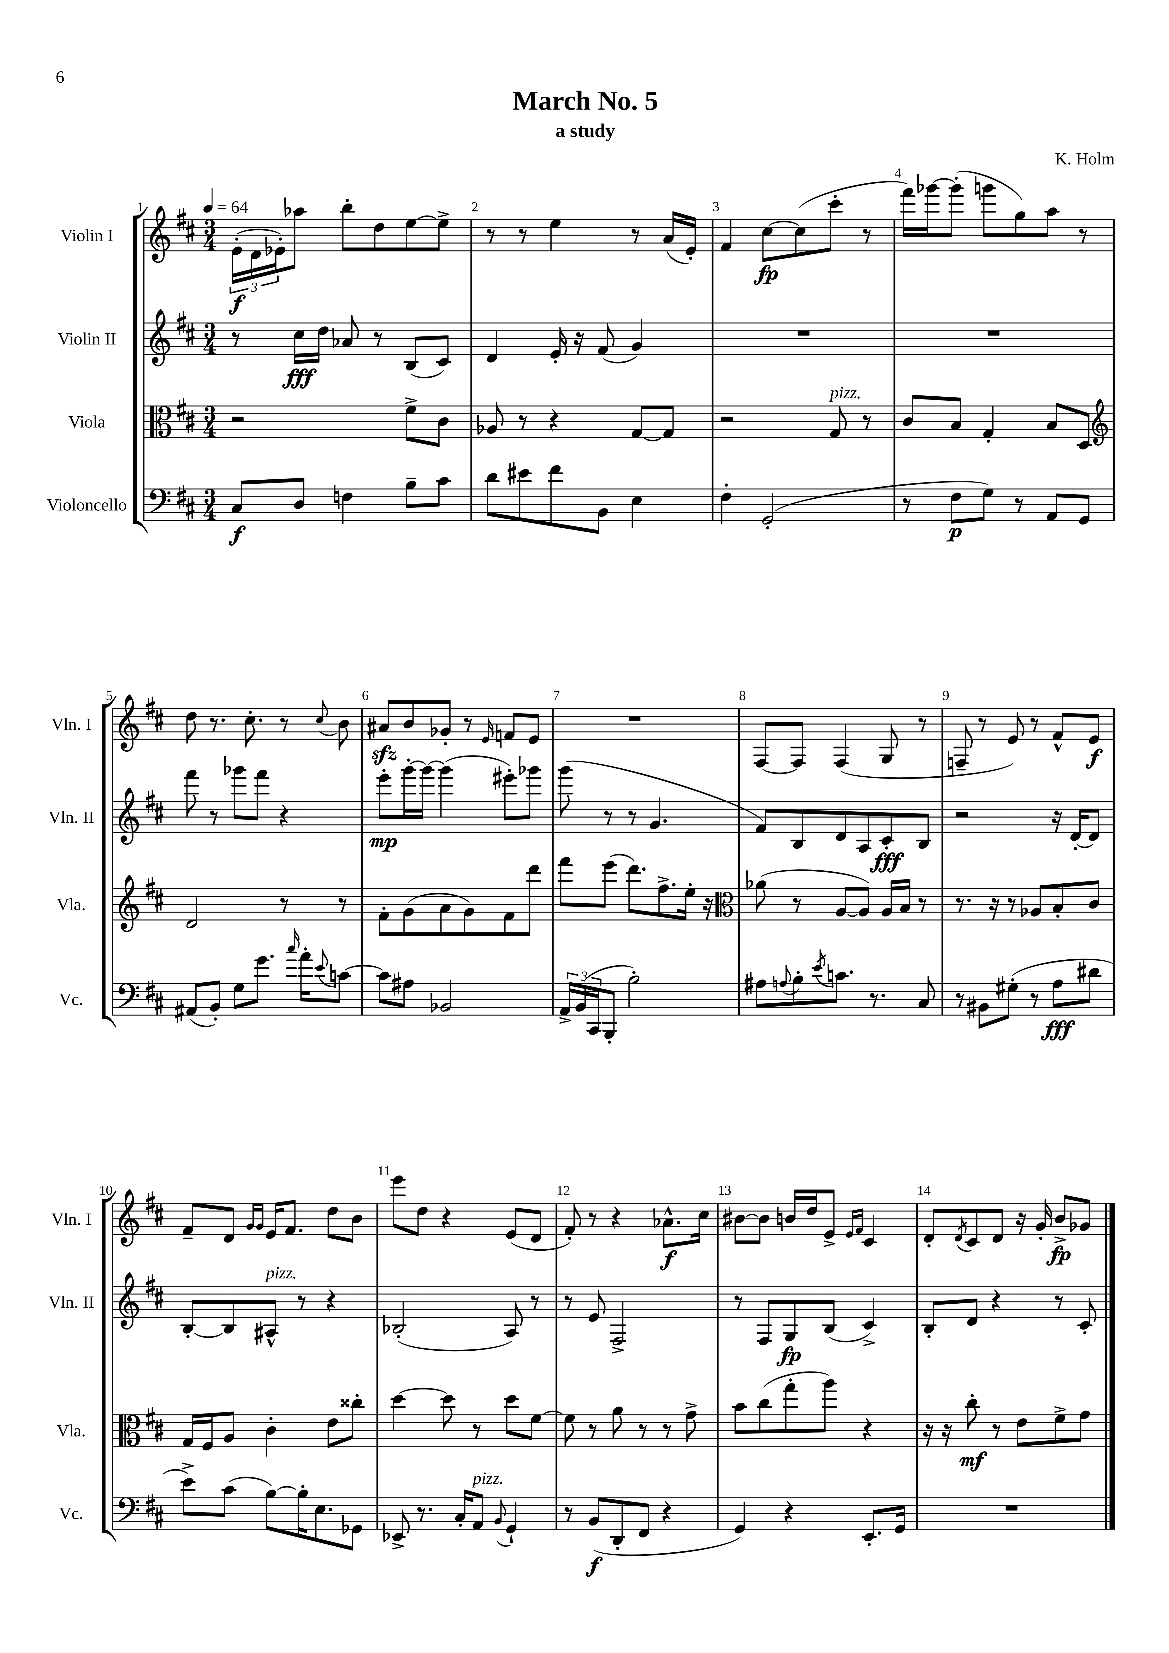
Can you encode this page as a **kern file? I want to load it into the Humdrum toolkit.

**kern	**kern	**kern	**kern
*staff4	*staff3	*staff2	*staff1
*clefF4	*clefC3	*clefG2	*clefG2
*k[f#c#]	*k[f#c#]	*k[f#c#]	*k[f#c#]
*M3/4	*M3/4	*M3/4	*M3/4
*MM64	*MM64	*MM64	*MM64
8C#	2r	8r	(24e'
.	.	.	24d
.	.	.	24e-')
8D	.	16cc#	8aa-
.	.	16dd	.
4F	.	8a-	8bb'
.	.	8r	8dd
8B~	8f#^	(8B	[8ee
8c#	8c#	8c#)	8ee^]
=	=	=	=
8d	8A-	4d	8r
8e#	8r	.	8r
8f#	4r	16e'	4ee
.	.	16r	.
8BB	.	(8f#	.
4E	[8G	4g)	8r
.	8G]	.	(16a
.	.	.	16e')
=	=	=	=
4F#'	2r	2.r	4f#
(2GG'	.	.	[8cc#
.	.	.	(8cc#]
.	8G	.	8ccc#'
.	8r	.	8r
=	=	=	=
8r	8c#	2.r	16fff#)
.	.	.	[16ggg-
8F#	8B	.	(8ggg-']
8G)	4G'	.	8ggg
8r	.	.	8gg)
8AA	8B	.	8aa
8GG	8D	.	8r
=	=	=	=
*	*clefG2	*	*
(8AA#	2d	8fff#	8dd
8BB')	.	8r	8.r
8G	.	8ggg-	.
.	.	.	8.cc#'
8.g	.	8fff#	.
.	8r	4r	8r
16qqcc#	.	.	.
16a'	.	.	.
8qqe	.	.	8qqcc#
[8c	8r	.	8b
=	=	=	=
8c]	8f#'	8eee'	8a#
8A#	(8g	[16ggg'	8b
.	.	16ggg_	.
2BB-	8a	(4ggg]	8g-'
.	8g)	.	8r
.	.	.	16qqe
.	8f#	8eee#')	8f
.	8ddd	8ggg-	8e
=	=	=	=
24AA^	8fff#	(8ggg	2.r
(24BB	.	.	.
24CC#	.	.	.
8BBB'	(8eee	8r	.
2B')	8.ddd)	8r	.
.	.	4.g	.
.	8.ff#^	.	.
.	16ee'	.	.
.	16r	.	.
=	=	=	=
*	*clefC3	*	*
8A#	(8a-	8f#)	[8F#
8qqA	.	.	.
8B'	8r	8B	8F#]
8qe	.	.	.
8.c	[8A	8d	(4F#
.	8A])	8A	.
8.r	.	.	.
.	16A	8c#'	8G
.	16B	.	.
8C#	8r	8B	8r
=	=	=	=
8r	8.r	2r	8F~
8BB#	.	.	8r
.	16r	.	.
(8G#'	8r	.	8e)
8r	8A-	.	8r
8A	8B'	16r	8f#^^
.	.	[16d'	.
8d#	8c#	8d]	8e
=	=	=	=
8e^)	16G	[8B'	8f#~
.	16F#	.	.
(8c#	8A	8B]	8d
.	.	.	16qqg
.	.	.	16qqg
[8B)	4c#'	8A#^^	16e
.	.	.	8.f#
16B']	.	8r	.
8.E	.	.	.
.	8e	4r	8dd
8GG-	8cc##'	.	8b
=	=	=	=
8EE-^	[4dd	(2B-'	8eee
8.r	.	.	8dd
.	8dd]	.	4r
16C#'	.	.	.
8AA	8r	.	.
8qqBB	.	.	.
4GG`	8dd	8A)	(8e
.	[8f#	8r	8d
=	=	=	=
8r	8f#]	8r	8f#')
(8BB	8r	8e	8r
8DD'	8a	2F#^	4r
8FF#	8r	.	.
4r	8r	.	8.a-^^
.	8g^	.	.
.	.	.	16cc#
=	=	=	=
4GG)	8b	8r	[8b#
.	(8cc#	8F#	8b#]
4r	8gg'	8G	16b
.	.	.	16dd
.	8aa)	(8B	8e^
.	.	.	16qqe
.	.	.	16qqf#
8.EE'	4r	4c#^)	4c#
16GG	.	.	.
=	=	=	=
2.r	16r	8B'	8d'
.	16r	.	.
.	.	.	8qd
.	8cc#'	8d	8c#
.	8r	4r	8d
.	8e	.	16r
.	.	.	16g'
.	8f#^	8r	8b^
.	8g	8c#'	8g-
==	==	==	==
*-	*-	*-	*-
